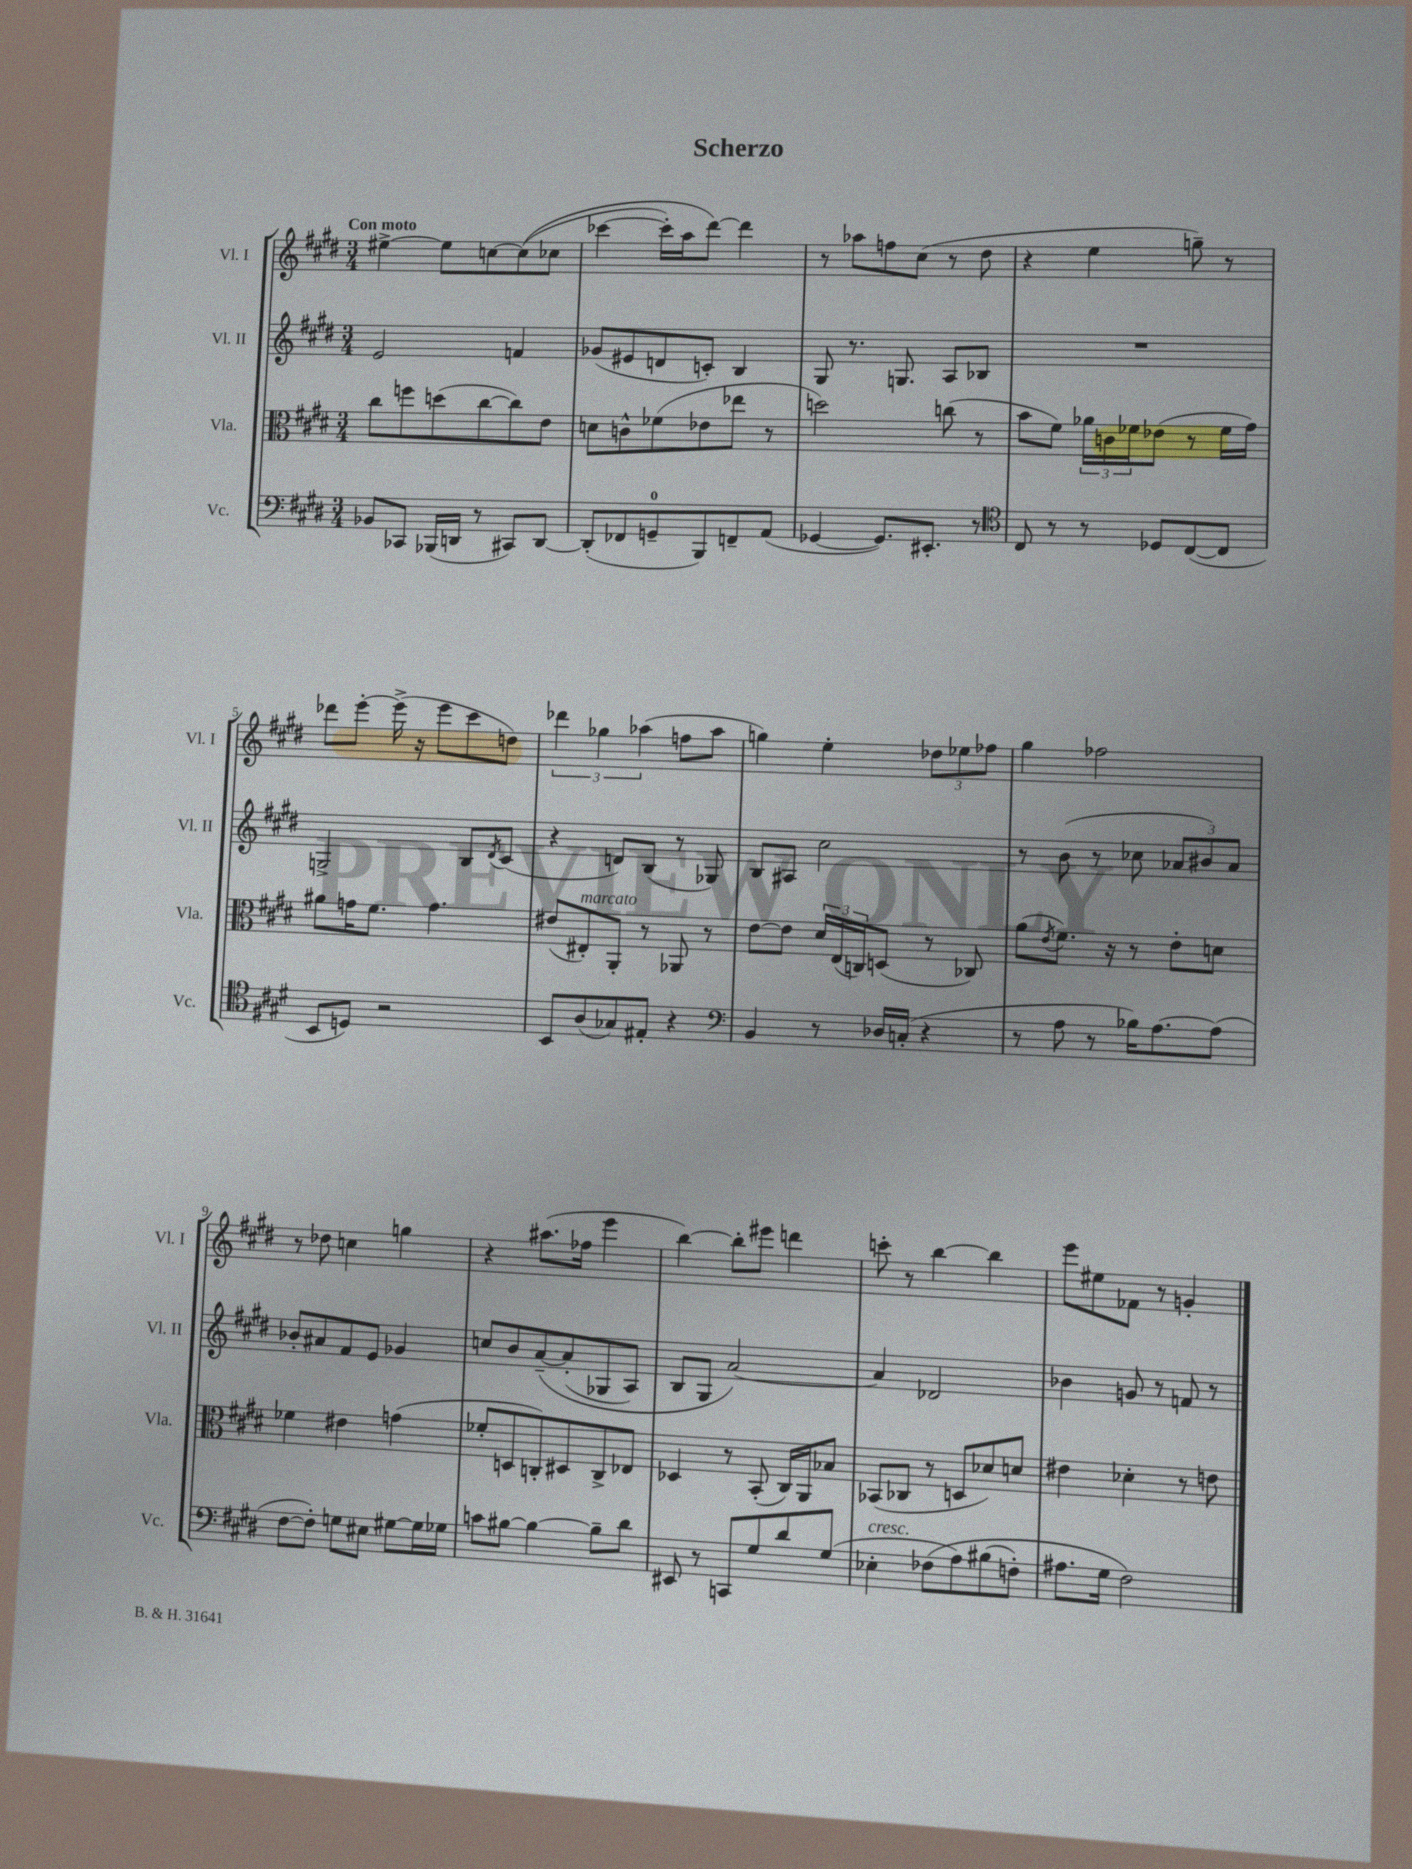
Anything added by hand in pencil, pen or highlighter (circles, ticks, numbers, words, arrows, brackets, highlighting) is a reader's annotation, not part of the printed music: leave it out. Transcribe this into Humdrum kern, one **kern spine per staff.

**kern	**kern	**kern	**kern
*part4	*part3	*part2	*part1
*staff4	*staff3	*staff2	*staff1
*I"Vc.	*I"Vla.	*I"Vl. II	*I"Vl. I
*I'Vc.	*I'Vla.	*I'Vl. II	*I'Vl. I
*clefF4	*clefC3	*clefG2	*clefG2
*k[f#c#g#d#]	*k[f#c#g#d#]	*k[f#c#g#d#]	*k[f#c#g#d#]
*M3/4	*M3/4	*M3/4	*M3/4
=1	=1	=1	=1
!	!	!	!LO:TX:a:B:t=Con moto
8BB-X/L	8cc#\L	2e/	[4ee#X^\
8CC-X/J	8ffn\	.	.
(16BBB-X/LL	(8ddn\	.	8ee#\L]
16DDn/JJ	.	.	.
8r	[8cc#\	.	[8ccn\
8CC#X/L)	8cc#\])	4fn/	((8cc\]
[8DD/J	8e\J	.	8cc-X\J
=2	=2	=2	=2
(8DD'/L]	8dn\L	(8g-X/L	[4ccc-X\
8FF-X/	8cn^^\	8e#X/	.
8GGn~/	(8f-X\	8dn/	16ccc-'\LL])
.	.	.	16aa\J
8BBB/)	8e-X\	8cn'/J)	[8ddd#\J)
8FFn~/	8ee-X\J	4B/	4ddd#\]
(8AA/J	8r	.	.
=3	=3	=3	=3
[4GG-X/	2ddn\)	8G#/	8r
.	.	8.r	8aa-X\L
8.GG-/L])	.	.	8ffn\
.	.	8.Gn/	.
.	.	.	(8cc#\J
8.EE#X'/J	.	.	.
.	(8ccn\	8A/L	8r
8r	8r	8B-X/J	8dd#\
=4	=4	=4	=4
*clefC4	*	*	*
8C#/	8b\L	2.r	4r
8r	8f#\J)	.	.
8r	24a-X\LL	.	4ee\
.	24cn\	.	.
.	24f-X\J	.	.
8D-X/L	(8e-X\J	.	.
([8C#/	8r	.	8ggn~\)
8C#/J]	16f-\LL	.	8r
.	16g#\JJ)	.	.
!!LO:LB:g=z
=5	=5	=5	=5
8BB/L	8a#X\L	2Gn^/	8ddd-X\L
8Dn/J)	16gn\K	.	[8eee'\J
.	8.f#\J	.	.
2r	.	.	(16eee^\]
.	.	.	16r
.	4.g\	.	8eee\L
.	.	8B/L	8ccc#\
.	.	8qd#/	.
.	.	(8c#/J	8ddn\J)
=6	=6	=6	=6
8BB/L	(8e#X/L	4r	6ddd-X\
!	!LO:TX:a:i:t=marcato	!	!
(8A/	8E#X'/)	.	.
.	.	.	6gg-X\
8G-X/)	8AA'/J	8dn/L)	.
.	.	.	(6aa-X\
8E#X'/J	8r	(8B/J	.
4r	8AA-X/	8r	8ffn\L
.	8r	8G-X/)	8aa-\J
=7	=7	=7	=7
*clefF4	*	*	*
4BB/	[8e\L	8B/L	4ggn\)
.	8e\J]	8A#X/J	.
8r	24d#/LL	2cc#\	4ee'\
.	(24E/	.	.
.	24Cn/J)	.	.
16D-X/LL	(8Dn/J	.	.
(16Cn'/JJ	.	.	.
4r	8r	.	12dd-X\L
.	.	.	12ee-X\
.	8C-X/)	.	.
.	.	.	12ff-X\J
=8	=8	=8	=8
8r	(8a\L	8r	4gg#\
.	8qe/	.	.
8A\	8.f#\J)	(8b\	.
8r	.	8r	2ff-X\
.	16r	.	.
16B-X\KL)	8r	8cc-X\	.
[8.A\	.	.	.
.	8e'\L	12a-X/L	.
.	.	12b#X/)	.
(8A\J]	8dn\J	.	.
.	.	12a-/J	.
!!LO:LB:g=z
=9	=9	=9	=9
[8F#\L	4f-X\	8b-X'/L	8r
8F#'\J])	.	8a#X/	8dd-X\
8Gn\L	4e#X\	8f#/	4ccn\
8E#X\J	.	8e/J	.
[8G#X\L	(4gn\	4g-X/	4ggn\
16G#\L]	.	.	.
16G-X\JJ	.	.	.
=10	=10	=10	=10
8cn\L	8f-X'/L	8ccn/L	4r
[8B#X\J	8Dn/	8b/	.
4B#\_	8Cn'/)	([8a~/	(8.aa#X\L
.	8D#X/	(8a'/]	.
.	.	.	16ff-X\Jk
8B#~\L]	8C^/	8G-X/	4eee\
8d#\J	8E-X/J	8A/J)	.
=11	=11	=11	=11
8EE#X/	4D-X/	8B/L	[4bb\)
8r	.	8G#/J	.
8CCn/L	8r	[2a/)	8bb'\L]
8G#/	(8BB'/	.	8eee#X\J
8d#/	16C#/LL)	.	4dddn\
.	16AA/J	.	.
(8G#/J	8B-X/J	.	.
=12	=12	=12	=12
!LO:TX:a:i:t=cresc.	!	!	!
4E-X'\	(8BB-X/L	4a/]	8cccn'\
.	8C-X/J	.	8r
(8F-X\L	8r	2d-X/	[4bb\
8A\)	8Dn/L	.	.
(8B#X\	8d-X/)	.	4bb\]
8Fn'\J)	8dn/J	.	.
=13	=13	=13	=13
8.A#X\L	4e#X\	4b-X\	8eee\L
.	.	.	8ee#X\
16G#\Jk	.	.	.
2F#\)	4d-X'\	8gn/	8f-X\J
.	.	8r	8r
.	8r	8fn/	4gn'/
.	8en\	8r	.
==	==	==	==
*-	*-	*-	*-
